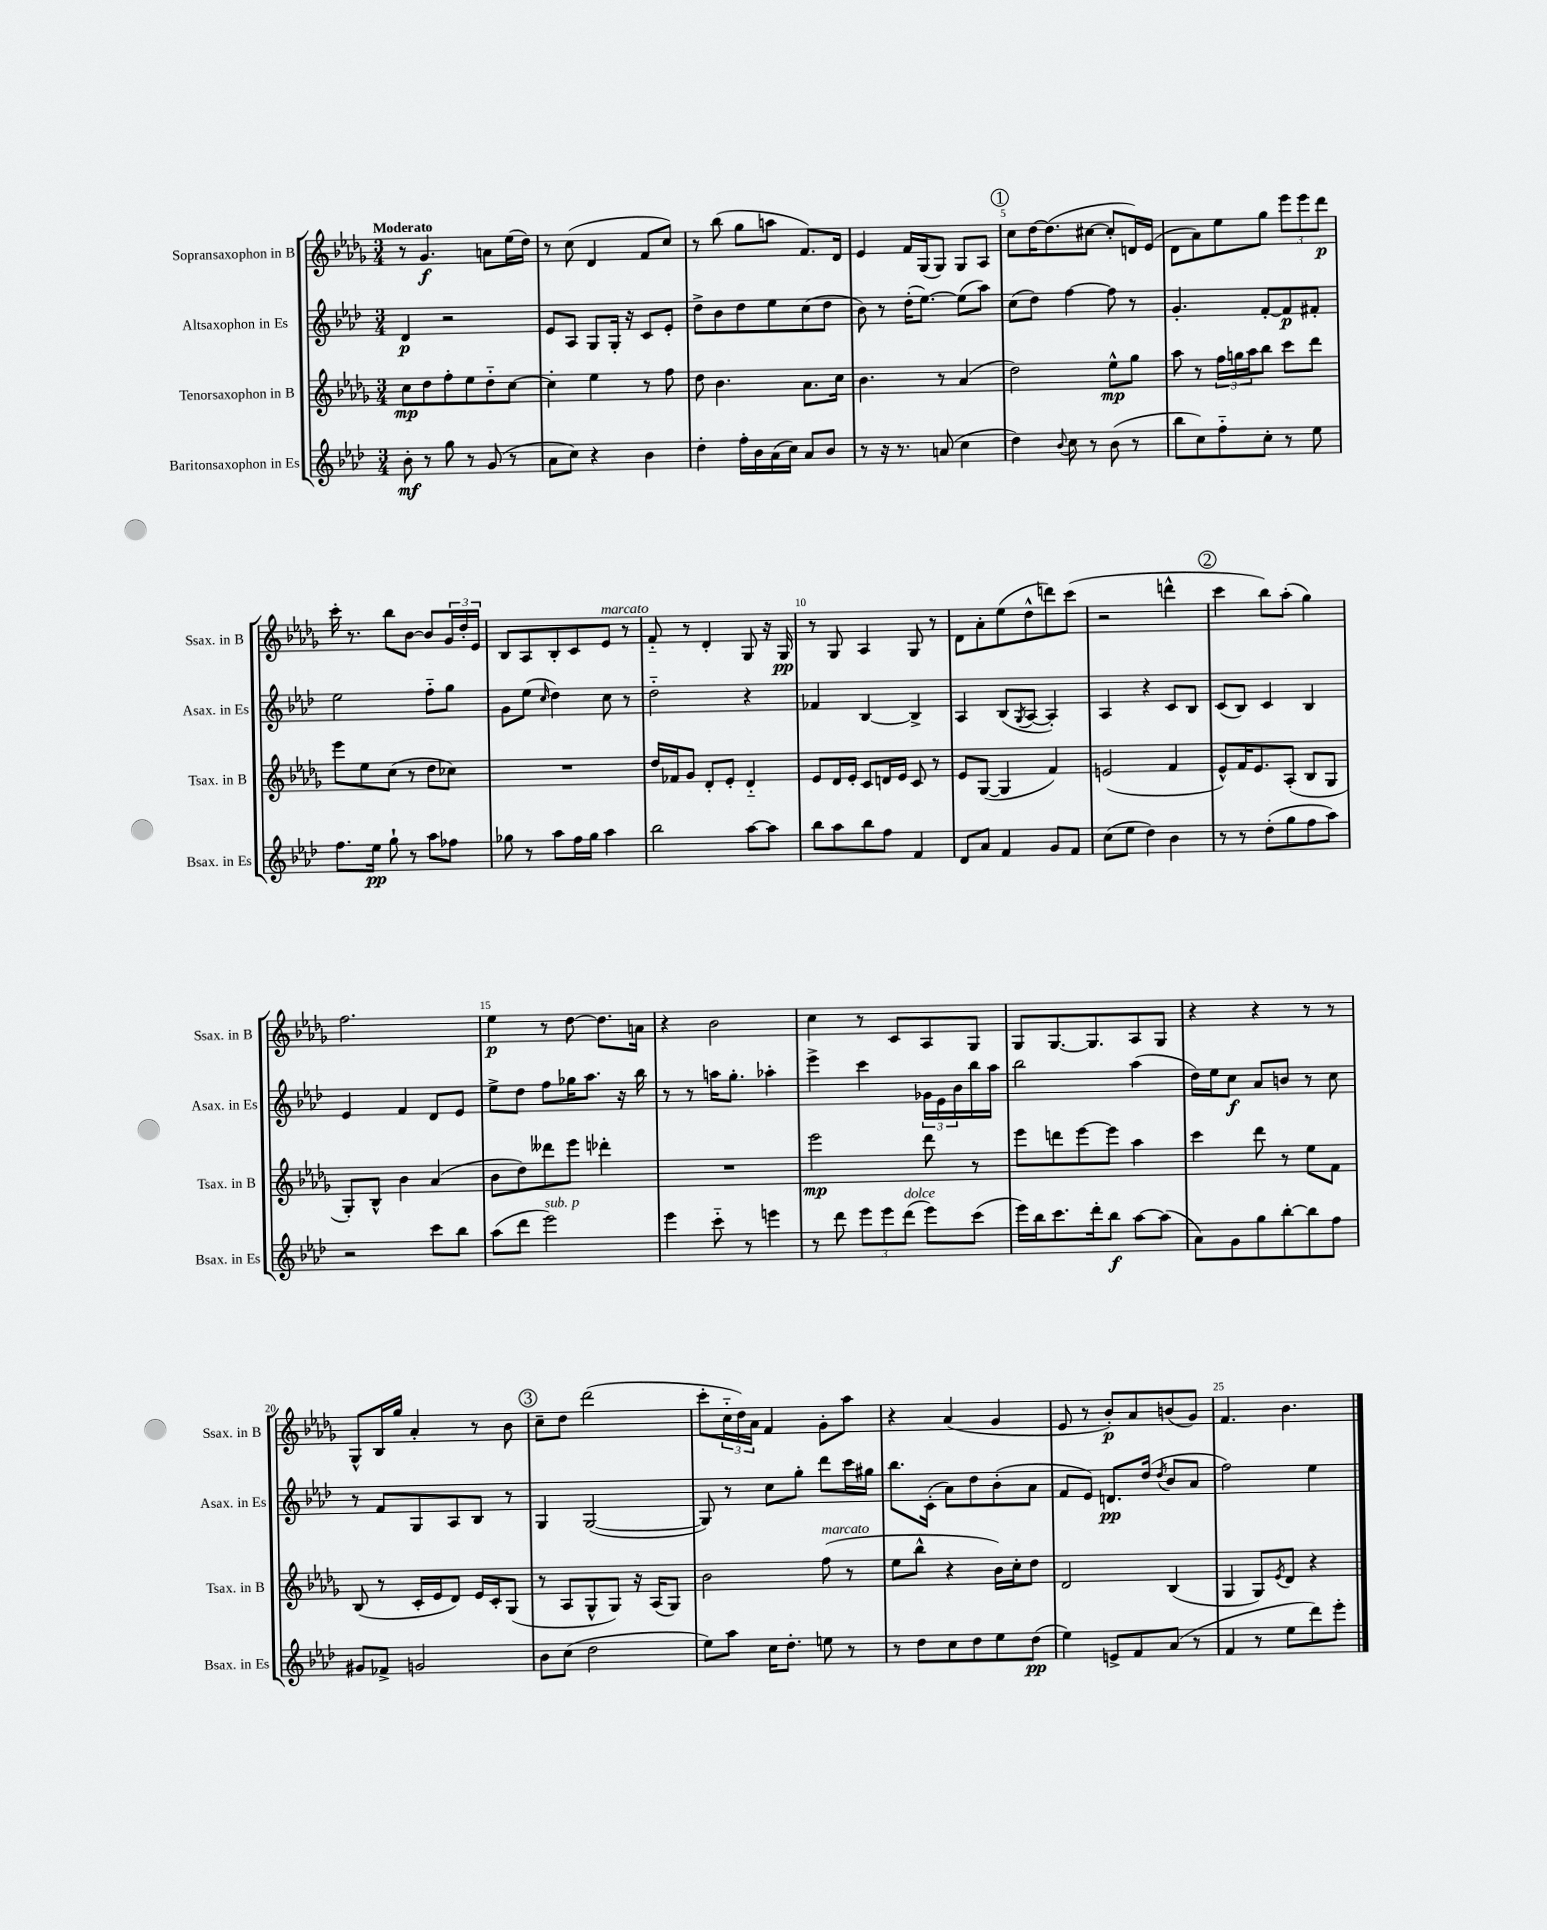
<<
\new StaffGroup <<
\new Staff = "s0" \with { instrumentName = "Sopransaxophon in B" shortInstrumentName = "Ssax. in B" } {
    \clef treble \key des \major \numericTimeSignature \time 3/4 \tempo "Moderato"
    r8 ges'4.\f a'8 ees''16( des''16) |
    r8 c''8( des'4 f'8 c''8) |
    r8 bes''8( ges''8 a''8 f'8.) des'16 |
    ees'4 f'16 ges16( ges8) ges8 aes8 |
    \mark \markup { \circle "1" } c''8 des''16~ des''8.( cis''8~ cis''8-. d'16) ees'16( |
    des'8 aes'8) ees''8 ges''8 \tuplet 3/2 { ees'''8 ees'''8 des'''8\p } |
    c'''16-. r8. bes''8 bes'8~ bes'8 \tuplet 3/2 { ges'16 des''16-. ees'16 } |
    bes8 aes8 bes8-. c'8 ees'8^\markup { \italic "marcato" } r8 |
    f'8-_ r8 des'4-. ges8 r16 ges16\pp |
    r8 ges8 aes4 ges8 r8 |
    des'8 aes'8-. ees''8( des''8-^ d'''8) c'''8( |
    r2 d'''4-^ |
    \mark \markup { \circle "2" } c'''4 bes''8) aes''8-.( ges''4) |
    f''2. |
    ees''4\p r8 des''8~ des''8. a'16 |
    r4 bes'2 |
    c''4 r8 c'8 aes8 ges8 |
    ges8 ges8.~ ges8. aes8 ges8 |
    r4 r4 r8 r8 |
    ges8-^ bes16 ges''16 aes'4-. r8 bes'8 |
    \mark \markup { \circle "3" } c''8-- des''8 des'''2( |
    c'''8-. \tuplet 3/2 { c''16-_ des''16) aes'16 } f'4 ges'8-. aes''8 |
    r4 aes'4( ges'4 |
    ees'8 r8 bes'8-.\p) aes'8 b'8( ges'8) |
    f'4. bes'4. \bar "|." |
}
\new Staff = "s1" \with { instrumentName = "Altsaxophon in Es" shortInstrumentName = "Asax. in Es" } {
    \clef treble \key aes \major \numericTimeSignature \time 3/4
    des'4\p r2 |
    ees'8 aes8 g8 g16-. r16 c'8 ees'8-. |
    des''8-> bes'8 des''8 ees''8 c''8( des''8 |
    bes'8) r8 des''16-.( ees''8.~) ees''8( aes''8) |
    \mark \markup { \circle "1" } c''8( des''8) f''4~ f''8 r8 |
    g'4.-. f'8~-. f'8\p fis'8-. |
    ees''2 f''8-_ g''8 |
    g'8 ees''8( \grace { c''16 } des''4) c''8 r8 |
    des''2-_ r4 |
    fes'4 bes4~ bes4-> |
    aes4 bes8( \acciaccatura { g8 } aes8~ aes4-.) |
    aes4 r4 c'8 bes8 |
    \mark \markup { \circle "2" } c'8( bes8) c'4 bes4 |
    ees'4 f'4 des'8 ees'8 |
    ees''8-> des''8 f''8 ges''16 aes''8. r16 bes''16 |
    r8 r8 a''16 g''8.-. aes''4-. |
    ees'''4-> c'''4 \tuplet 3/2 { ges'16 ees'16 bes'16 } bes''16 aes''16 |
    bes''2 aes''4( |
    des''16) ees''16 c''8\f aes'8 b'8 r8 c''8 |
    r8 f'8 g8 aes8 bes8 r8 |
    \mark \markup { \circle "3" } g4 g2~( |
    g8) r8 c''8 g''8-. des'''8 c'''16 gis''16 |
    bes''8. c'16-.( aes'8) des''8 bes'8-.( aes'8 |
    f'8 ees'8) d'8.\pp des''16( \acciaccatura { des''8 } bes'8 aes'8 |
    f''2) ees''4 \bar "|." |
}
\new Staff = "s2" \with { instrumentName = "Tenorsaxophon in B" shortInstrumentName = "Tsax. in B" } {
    \clef treble \key des \major \numericTimeSignature \time 3/4
    c''8\mp des''8 f''8-. ees''8 des''8-_ c''8~ |
    c''4-. ees''4 r8 f''8 |
    des''8 bes'4. aes'8. c''16 |
    bes'4. r8 aes'4( |
    \mark \markup { \circle "1" } des''2) ees''8-^\mp ges''8 |
    aes''8 r8 \tuplet 3/2 { f''16 g''16 aes''16 } bes''8 c'''8 des'''8 |
    ees'''8 ees''8 c''8( r8 des''8 ces''8) |
    R2. |
    des''16 fes'16 ges'8 des'8-. ees'8-. des'4-_ |
    ees'8 des'16 ees'16-. c'8 d'16 ees'16 c'8 r8 |
    ees'8 ges8~( ges4 f'4) |
    e'2( f'4 |
    \mark \markup { \circle "2" } ees'8-^) f'16 ees'8. aes8-.( bes8 ges8 |
    ges8-.) bes8-^ bes'4 aes'4( |
    bes'8 des''8) deses'''8 ees'''8 des'''4-. |
    R2. |
    ees'''2\mp des'''8 r8 |
    ees'''8 d'''8 ees'''8~ ees'''8 aes''4 |
    c'''4 des'''8 r8 ees''8 f'8 |
    bes8( r8 c'16-. ees'16 des'8) ees'16 c'16-. ges8( |
    \mark \markup { \circle "3" } r8 aes8 ges8-^ ges8) r16 aes16( ges8) |
    bes'2 f''8^\markup { \italic "marcato" }( r8 |
    ees''8 bes''8-^ r4 bes'16) c''16-. des''8 |
    des'2 bes4( |
    ges4 ges8) \acciaccatura { ees'8 } des'8 r4 \bar "|." |
}
\new Staff = "s3" \with { instrumentName = "Baritonsaxophon in Es" shortInstrumentName = "Bsax. in Es" } {
    \clef treble \key aes \major \numericTimeSignature \time 3/4
    bes'8-.\mf r8 g''8 r8 g'8( r8 |
    aes'8 c''8) r4 bes'4 |
    des''4-. f''16-. bes'16 aes'16( c''16) aes'8 bes'8 |
    r8 r16 r8. a'8( c''4 |
    \mark \markup { \circle "1" } des''4) \appoggiatura { bes'8 } c''8 r8 bes'8( r8 |
    bes''8 c''8) f''8-_ c''8-. r8 ees''8 |
    f''8. ees''16\pp g''8-! r8 aes''8 fes''8 |
    ges''8 r8 aes''8 f''16 ges''16 aes''4 |
    bes''2 aes''8~ aes''8 |
    bes''8 aes''8 bes''8 f''8 f'4 |
    des'8 aes'8 f'4 g'8 f'8 |
    c''8( ees''8 des''4) bes'4 |
    \mark \markup { \circle "2" } r8 r8 des''8-.( g''8 f''8 aes''8) |
    r2 c'''8 bes''8 |
    aes''8( des'''8 ees'''2^\markup { \italic "sub. p" }) |
    ees'''4 c'''8-_ r8 e'''4 |
    r8 des'''8 \tuplet 3/2 { ees'''8 ees'''8 des'''8^\markup { \italic "dolce" }( } ees'''8) c'''8( |
    ees'''16) bes''16 c'''8. des'''16-. bes''8\f aes''8~ aes''8( |
    aes'8) g'8 g''8 bes''8~-. bes''8 f''8 |
    gis'8 fes'8-> g'2 |
    \mark \markup { \circle "3" } bes'8 c''8( des''2 |
    ees''8) aes''8 c''16 des''8.-. e''8 r8 |
    r8 des''8 c''8 des''8 ees''8 des''8\pp( |
    ees''4) e'8-> f'8 aes'8( r8 |
    f'4 r8 ees''8 des'''8) ees'''8-. \bar "|." |
}
>>
>>
\layout { \context { \Score \override BarNumber.break-visibility = ##(#f #t #t) barNumberVisibility = #(every-nth-bar-number-visible 5) } }
